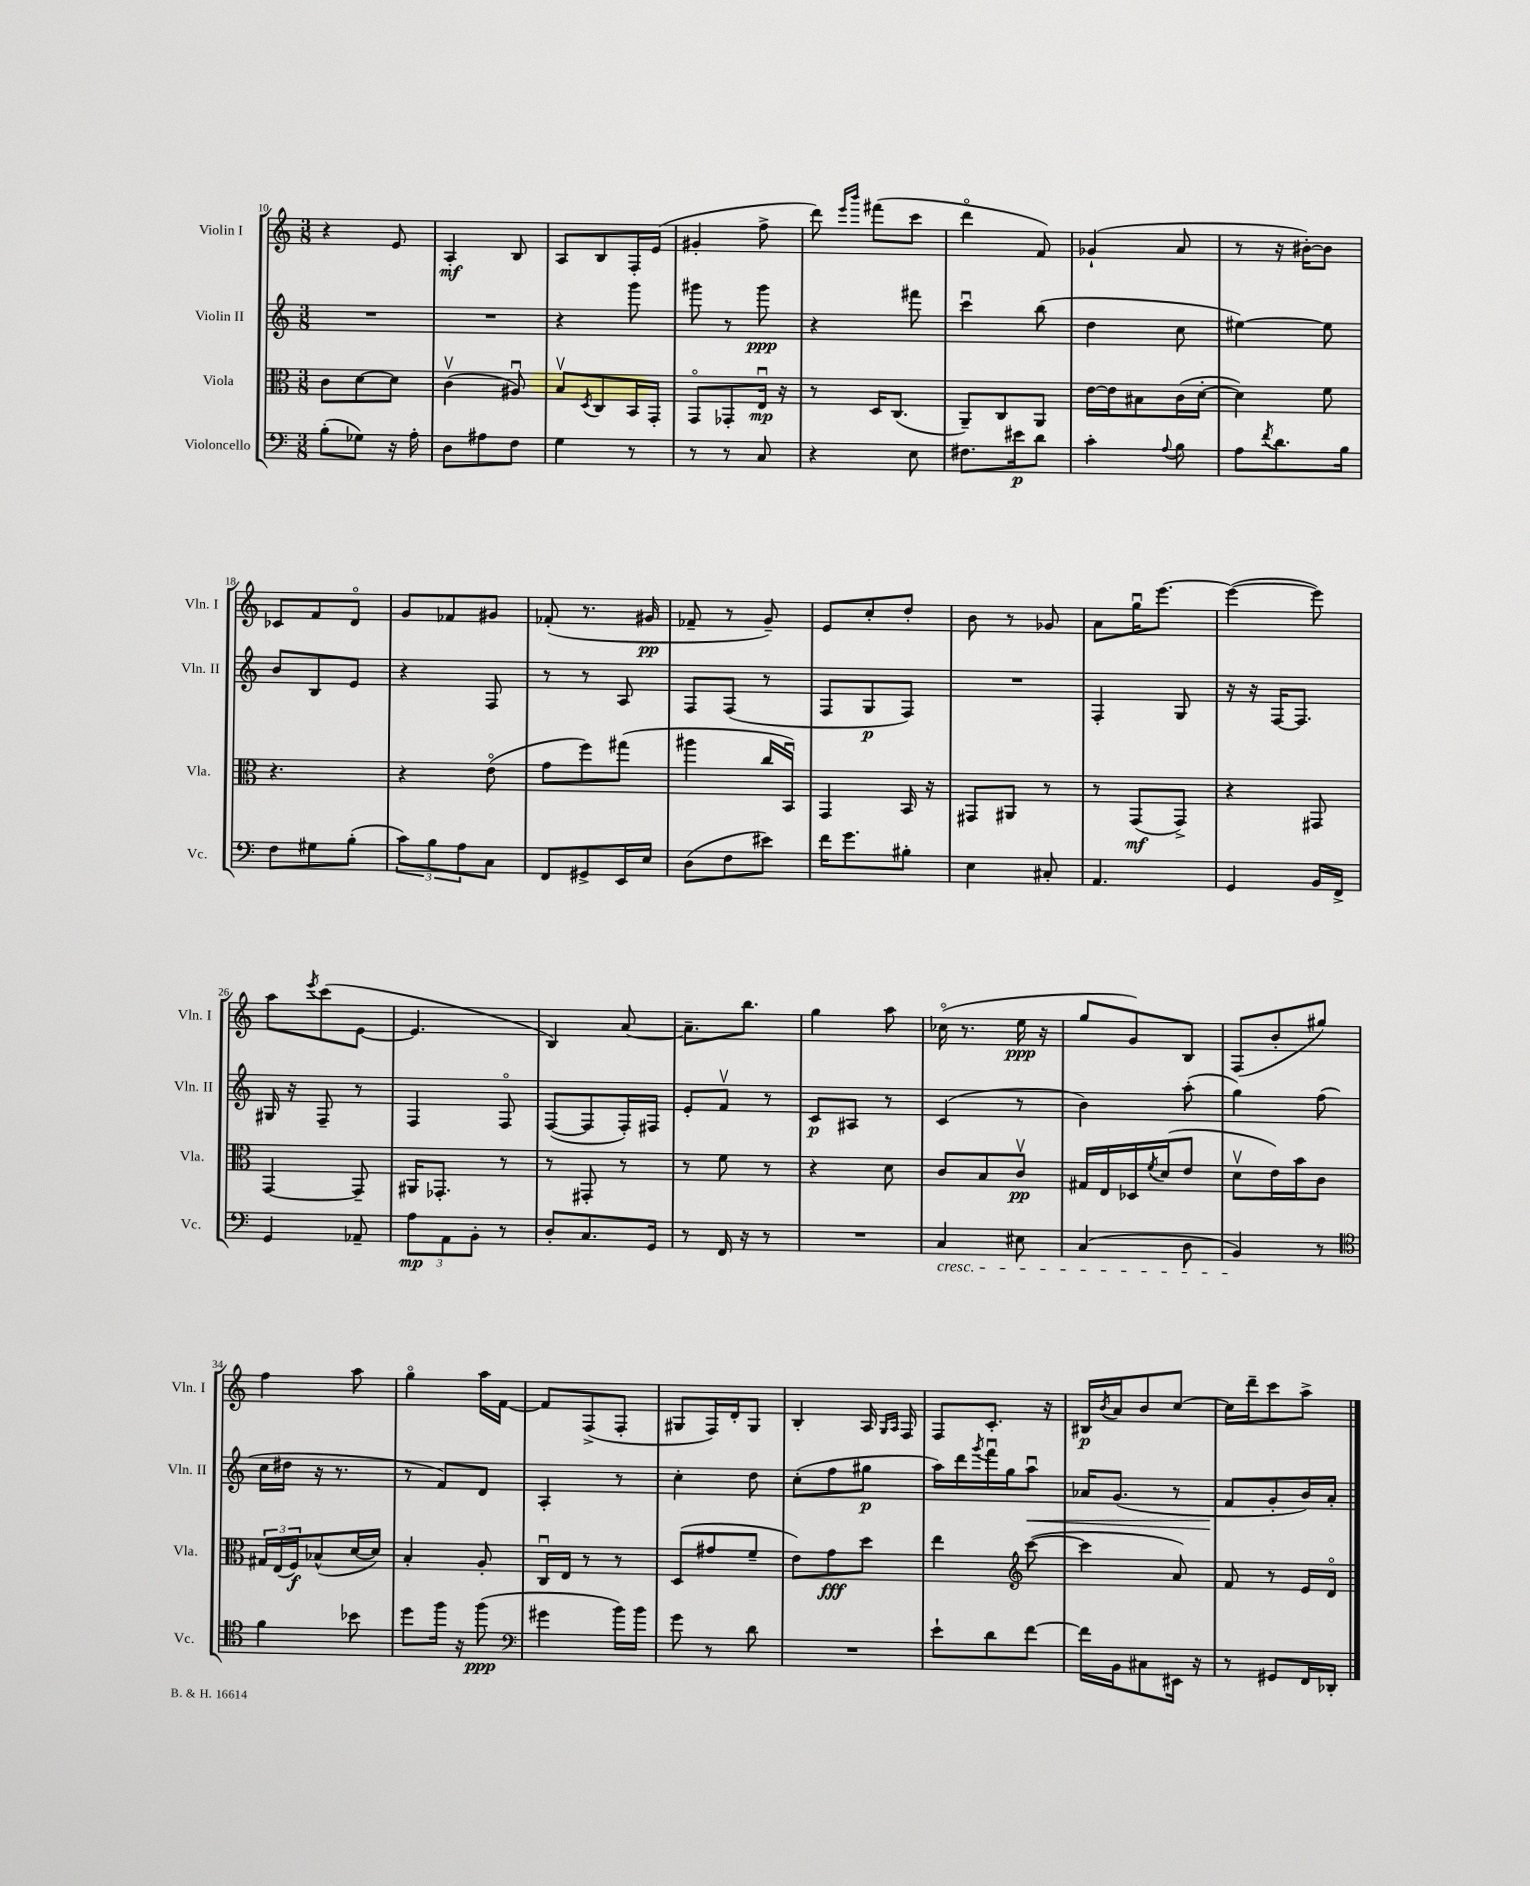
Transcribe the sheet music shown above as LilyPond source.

<<
\new StaffGroup <<
\new Staff = "s0" \with { instrumentName = "Violin I" shortInstrumentName = "Vln. I" } {
    \clef treble \key c \major \numericTimeSignature \time 3/8
    r4 e'8 |
    a4-.\mf b8 |
    a8 b8 f16-. e'16( |
    gis'4-. f''8-> |
    d'''8) \grace { e'''16 b'''16 } fis'''8( c'''8 |
    d'''4\flageolet f'8) |
    ges'4-!( a'8 |
    r8 r16 bis'16~-.) bis'8 |
    ces'8 f'8 d'8\flageolet |
    g'8 fes'8 gis'8 |
    fes'8-.( r8. gis'16\pp |
    fes'8-- r8 g'8--) |
    e'8 c''8-. d''8-. |
    b'8 r8 ges'8 |
    a'8 g''16\downbow e'''8.~ |
    e'''4~( e'''8) |
    a''8 \acciaccatura { e'''8 } c'''8( e'8~ |
    e'4. |
    b4) a'8~ |
    a'8.-- b''8. |
    g''4 a''8 |
    ces''16\flageolet( r8. e''16\ppp r16 |
    g''8 g'8) b8 |
    f8( b'8-. gis''8) |
    f''4 a''8 |
    g''4\flageolet a''16 f'16~ |
    f'8 f8->( f8-. |
    gis8 f16) d'16-. gis8 |
    b4-. a16 \grace { g16 a16 } f16 |
    f8 c'8.-. r16 |
    bis16\p \acciaccatura { b'8 } a'16 b'8 c''8~ |
    c''16 d'''16-- c'''8 a''8-> \bar "|." |
}
\new Staff = "s1" \with { instrumentName = "Violin II" shortInstrumentName = "Vln. II" } {
    \clef treble \key c \major \numericTimeSignature \time 3/8
    R4. |
    R4. |
    r4 g'''8 |
    gis'''8 r8 gis'''8\ppp |
    r4 fis'''8 |
    c'''4\downbow b''8( |
    d''4 c''8 |
    eis''4~) eis''8 |
    b'8 b8 e'8 |
    r4 f8 |
    r8 r8 a8 |
    f8 f8( r8 |
    f8 g8\p f8) |
    R4. |
    f4-. g8 |
    r16 r16 f16~ f8. |
    gis16 r16 f8-- r8 |
    f4 f8\flageolet |
    f8~( f8 f16-.) fis16 |
    e'8-. f'8\upbow r8 |
    c'8\p ais8 r8 |
    c'4( r8 |
    b'4) a''8-.( |
    g''4) f''8( |
    c''16 dis''16 r16 r8. |
    r8 f'8) d'8 |
    a4-. r8 |
    c''4-. d''8 |
    c''8-.( f''8 gis''8\p |
    a''16) d'''16 \acciaccatura { g'''8 } f'''16\downbow g''16 a''8\downbow\< |
    aes'16 g'8.( r8 |
    f'8\! g'8-. b'16) a'16-. \bar "|." |
}
\new Staff = "s2" \with { instrumentName = "Viola" shortInstrumentName = "Vla." } {
    \clef alto \key c \major \numericTimeSignature \time 3/8
    c'8 d'8~ d'8 |
    c'4\upbow( ais8\downbow) |
    b8\upbow \acciaccatura { d8 } c8 b,16 g,16-. |
    g,8\flageolet ges,8-. e16\downbow\mp r16 |
    r8 d16 c8.( |
    a,8--) c8 a,8 |
    e'16~ e'16 bis8 c'16( d'16~-. |
    d'4) f'8 |
    r4. |
    r4 e'8\flageolet( |
    g'8 f''8) gis''8( |
    ais''4 c''16 b,16\downbow) |
    g,4 b,16 r16 |
    gis,8 ais,8 r8 |
    r8 g,8\mf( g,8->) |
    r4 gis,8 |
    g,4~ g,8-- |
    ais,16 ges,8.-. r8 |
    r8 gis,8-. r8 |
    r8 f'8 r8 |
    r4 d'8 |
    c'8 b8 c'8\upbow\pp |
    gis16 e16 des16 \acciaccatura { f'8 } d'16( e'8 |
    d'8\upbow e'16) b'16 c'8 |
    \tuplet 3/2 { gis16 e16( f16\f) } bes8-^( d'16~ d'16) |
    b4-. a8-. |
    c16\downbow e16 r8 r8 |
    d8( gis'8 f'8-- |
    e'8) g'8\fff d''8 |
    e''4 \clef treble c'''8~( |
    c'''4 a'8) |
    f'8 r8 e'16 d'16\flageolet \bar "|." |
}
\new Staff = "s3" \with { instrumentName = "Violoncello" shortInstrumentName = "Vc." } {
    \clef bass \key c \major \numericTimeSignature \time 3/8
    b8-.( ges8) r16 a16-. |
    d8 ais8 f8 |
    g4 r8 |
    r8 r8 c8 |
    r4 e8 |
    fis8. eis'16\p d'8 |
    c'4-. \appoggiatura { a8 } b8 |
    a8 \acciaccatura { f'8 } d'8. b16 |
    f8 gis8 b8-.( |
    \tuplet 3/2 { c'8) b8 a8 } c8 |
    f,8 gis,8-> e,16 e16 |
    d8( f8 eis'8) |
    f'16 g'8. bis8-. |
    e4 cis8-. |
    a,4. |
    g,4 b,16 f,16-> |
    g,4 aes,8-- |
    \tuplet 3/2 { a8\mp a,8 b,8-. } r8 |
    d8-. c8. g,16 |
    r8 f,16 r16 r8 |
    R4. |
    c4\cresc eis8 |
    c4( d8 |
    b,4\!) r8 |
    \clef tenor f'4 bes'8 |
    d''8 f''16 r16 f''8\ppp( |
    \clef bass gis'4 b'16) b'16 |
    g'8 r8 d'8 |
    R4. |
    e'8-! d'8 f'8~ |
    f'16 b,16 cis8 eis,16 r16 |
    r8 gis,8 f,16 des,16-. \bar "|." |
}
>>
>>
\layout { \context { \Score currentBarNumber = #10 } }
